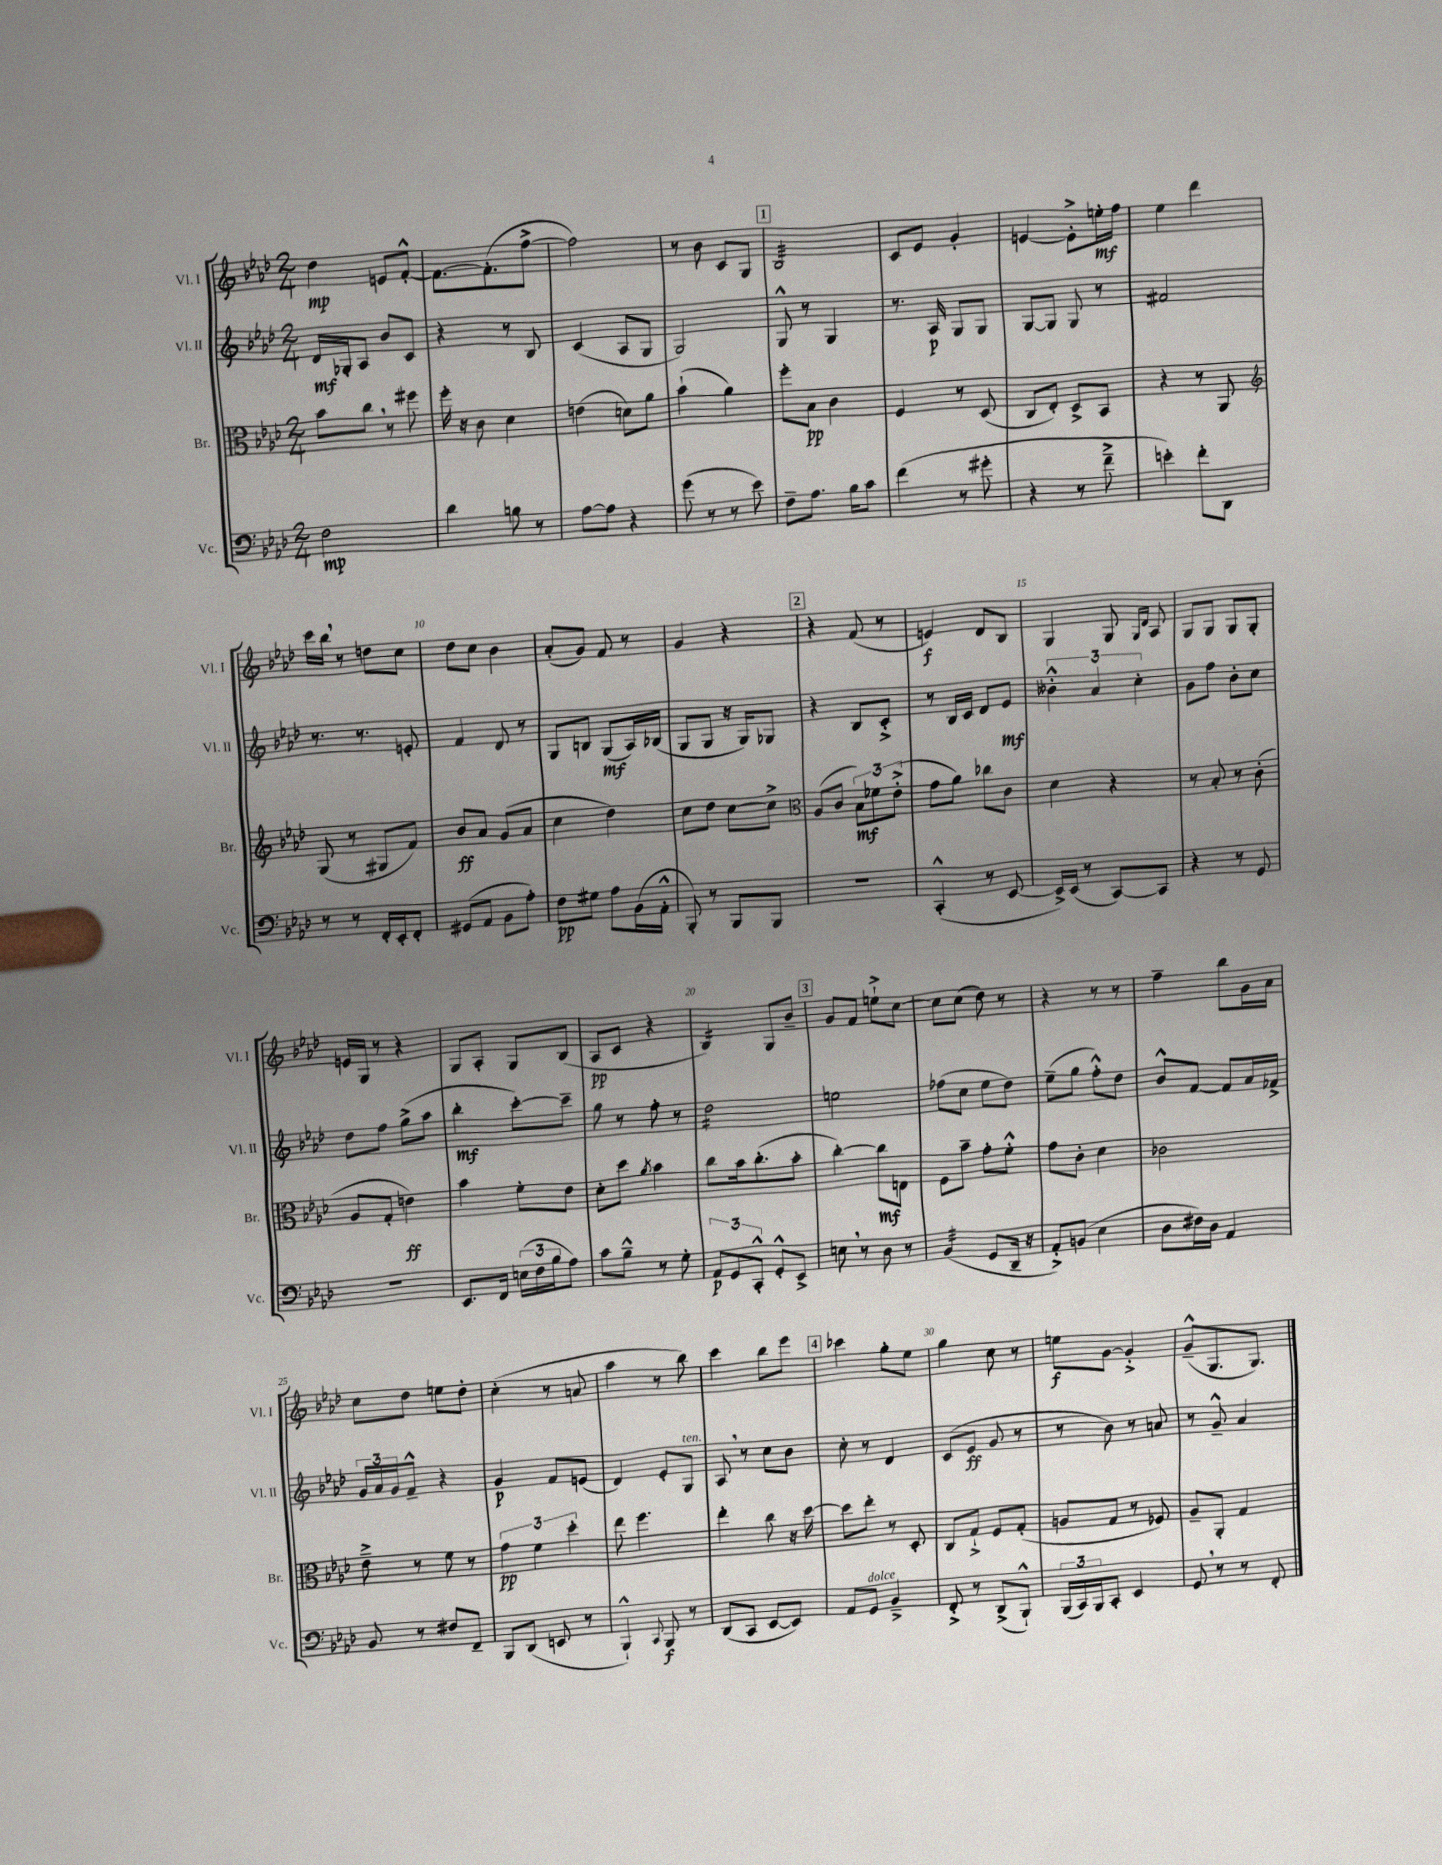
<<
\new StaffGroup <<
\new Staff = "s0" \with { instrumentName = "Vl. I" shortInstrumentName = "Vl. I" } {
    \clef treble \key aes \major \numericTimeSignature \time 2/4
    des''4\mp e'8 f'8~-.-^ |
    f'8.~ f'8.-.( f''8~-> |
    f''2) |
    r8 bes'8 c'8 g8 |
    \mark \markup { \box "1" } bes2:32 |
    c'8 ees'8 g'4-. |
    e'4~ e'8-.-> e''16-.\mf f''16 |
    ees''4 des'''4 |
    c'''16 bes''16 \breathe r8 d''8 c''8 |
    des''8 c''8 bes'4 |
    aes'8-.( g'8) f'8 r8 |
    g'4 r4 |
    \mark \markup { \box "2" } r4 f'8( r8 |
    e'4\f) des'8 bes8 |
    g4 g8 \grace { g16 des'16 } aes8 |
    g8 g8 g8 g8-. |
    e'16 g16 r8 r4 |
    g8 aes8-. g8 bes8( |
    aes8\pp c'8 r4 |
    bes4:16) g8 bes'8-- |
    \mark \markup { \box "3" } g'8 f'8 e''8-!-> c''8~ |
    c''8 c''8( des''8) r8 |
    r4 r8 r8 |
    f''4-- bes''8 g'16 aes'16 |
    c''8 des''8 e''8 des''8-. |
    c''4-.( r8 a'8 |
    aes''4 r8 bes''8) |
    c'''4 bes''8 ees'''8 |
    \mark \markup { \box "4" } ces'''4 g''8-. ees''8 |
    g''4 c''8 r8 |
    e''8\f g'8~ g'4-.-> |
    g'8---^( g8. g8.) \bar "|." |
}
\new Staff = "s1" \with { instrumentName = "Vl. II" shortInstrumentName = "Vl. II" } {
    \clef treble \key aes \major \numericTimeSignature \time 2/4
    des'16\mf ges16-. aes8 bes'8 c'8 |
    r4 r8 bes8 |
    c'4( aes8 g8 |
    g2) |
    \mark \markup { \box "1" } g8-^ r8 g4 |
    r8. aes16\p g8 g8 |
    g8~ g8 g8 r8 |
    fis'2 |
    r8. r8. e'8-. |
    f'4 des'8 r8 |
    g8 b8 g8\mf( aes16) bes16( |
    g8 g8 r16 g16) ges8 |
    \mark \markup { \box "2" } r4 bes8 c'8-.-> |
    r8 bes16 c'16 des'8 ees'8\mf |
    \tuplet 3/2 { beses'4-.-^ aes'4 c''4-. } |
    g'8 f''8 bes'8-. c''8 |
    des''8 f''8 g''8->( aes''8 |
    bes''4-.\mf c'''8~-.) c'''8-- |
    g''8 r8 f''8-. r8 |
    des''2:16 |
    \mark \markup { \box "3" } e''2 |
    fes''8( c''8 ees''8 des''8) |
    ees''8--( g''8 f''8-.-^) des''8 |
    bes'8-^ f'8~ f'8 aes'16 fes'16-> |
    \tuplet 3/2 { g'16 aes'16 g'16 } f'8---^ r4 |
    g'4\p f'8 e'8( |
    des'4) ees'8-. g8^\markup { \italic "ten." } |
    aes8 \breathe r8 c''8 bes'8 |
    \mark \markup { \box "4" } c''8-. r8 des'4 |
    c'8( ees'8\ff g'8 r8 |
    r8 bes'8) r8 a'8 |
    r8 g'8---^ aes'4 \bar "|." |
}
\new Staff = "s2" \with { instrumentName = "Br." shortInstrumentName = "Br." } {
    \clef alto \key aes \major \numericTimeSignature \time 2/4
    bes'8 c''8 \breathe r8 fis''8 |
    f''16-. r16 c'8 des'4 |
    e'4( d'8) aes'8 |
    bes'4-!( aes'4) |
    \mark \markup { \box "1" } f''8-. bes8\pp c'4 |
    f4 r8 des8( |
    c8 ees8-.) des8-> bes,8 |
    r4 r8 aes,8 |
    \clef treble g8( r8 gis8 f'8) |
    bes'8\ff aes'8 g'8( aes'8 |
    c''4 des''4) |
    c''8 des''8 c''8~ c''8-> |
    \mark \markup { \box "2" } \clef alto aes8( c'8 \tuplet 3/2 { bes8\mf) fes'8 ees'8-.->( } |
    g'8 aes'8) ces''8 c'8 |
    des'4 r4 |
    r8 bes8-. r8 c'8-.( |
    aes8 g8-. e'4\ff) |
    bes'4 f'8-. ees'8 |
    des'8-. des''8 \acciaccatura { aes'8 } bes'4 |
    c''8 bes'16 c''8.-.( bes'8-. |
    \mark \markup { \box "3" } c''4~-.) c''8\mf e8 |
    f8 bes'8-- g'8-. f'8-.-^ |
    g'8 c'8-. des'4 |
    ces'2 |
    ees'8---> r8 f'8 r8 |
    \tuplet 3/2 { g'4\pp f'4 des''4-. } |
    ees''8 f''4. |
    ees''4-. c''8 r16 des''16~ |
    \mark \markup { \box "4" } des''8 ees''8-. r8 des8-. |
    c8 g8-!-> f8 g8-.( |
    a8 g8 r8 fes8) |
    aes8-- aes,8-. g4 \bar "|." |
}
\new Staff = "s3" \with { instrumentName = "Vc." shortInstrumentName = "Vc." } {
    \clef bass \key aes \major \numericTimeSignature \time 2/4
    f2\mp |
    des'4 b8 r8 |
    aes8~ aes8 r4 |
    g'8( r8 r8 ees'8) |
    \mark \markup { \box "1" } f8-- aes8. bes16 c'8 |
    f'4( r8 gis'8-. |
    r4 r8 f'8---> |
    e'4-.) f'8-. des,8 |
    r8 r8 f,16-. ees,16-. f,8-. |
    gis,8( aes,8 bes,8 aes8-.) |
    f8\pp gis8 aes8 bes,16( aes,16-.-^ |
    bes,,8-.) r8 bes,,8 bes,,8 |
    \mark \markup { \box "2" } R2 |
    c,4-.-^( r8 ees,8~ |
    ees,16->) ees,16( r8 c,8~) c,8 |
    r4 r8 g,8 |
    r2 |
    ees,8. f,16 \tuplet 3/2 { e16( f16 bes16 } aes8) |
    c'8 bes8---^ r8 g8-. |
    \tuplet 3/2 { aes,8\p g,8 c,8-.-^ } g,8-.-^ ees,8-> |
    \mark \markup { \box "3" } e8 \breathe r8 des8 r8 |
    bes,4:32( g,8 des,16-- r16 |
    aes,8-.->) b,8( ees4 |
    des8 fis16) des16 aes,4 |
    bes,8 r8 fis8 f,8-- |
    bes,,8 des,8( e,8 r8 |
    bes,,4-!-^) \appoggiatura { c,8 } bes,,8\f r8 |
    des,8( c,8 ees,8~ ees,8) |
    \mark \markup { \box "4" } aes,8 g,8^\markup { \italic "dolce" } bes,4---> |
    f,8-.-> r8 des,8->( bes,,8-!-^) |
    \tuplet 3/2 { bes,,16( c,16) bes,,16 } c,8-. ees,4 |
    g,8 \breathe r8 r8 f,8-. \bar "|." |
}
>>
>>
\layout { \context { \Score \override BarNumber.break-visibility = ##(#f #t #t) barNumberVisibility = #(every-nth-bar-number-visible 5) } }
